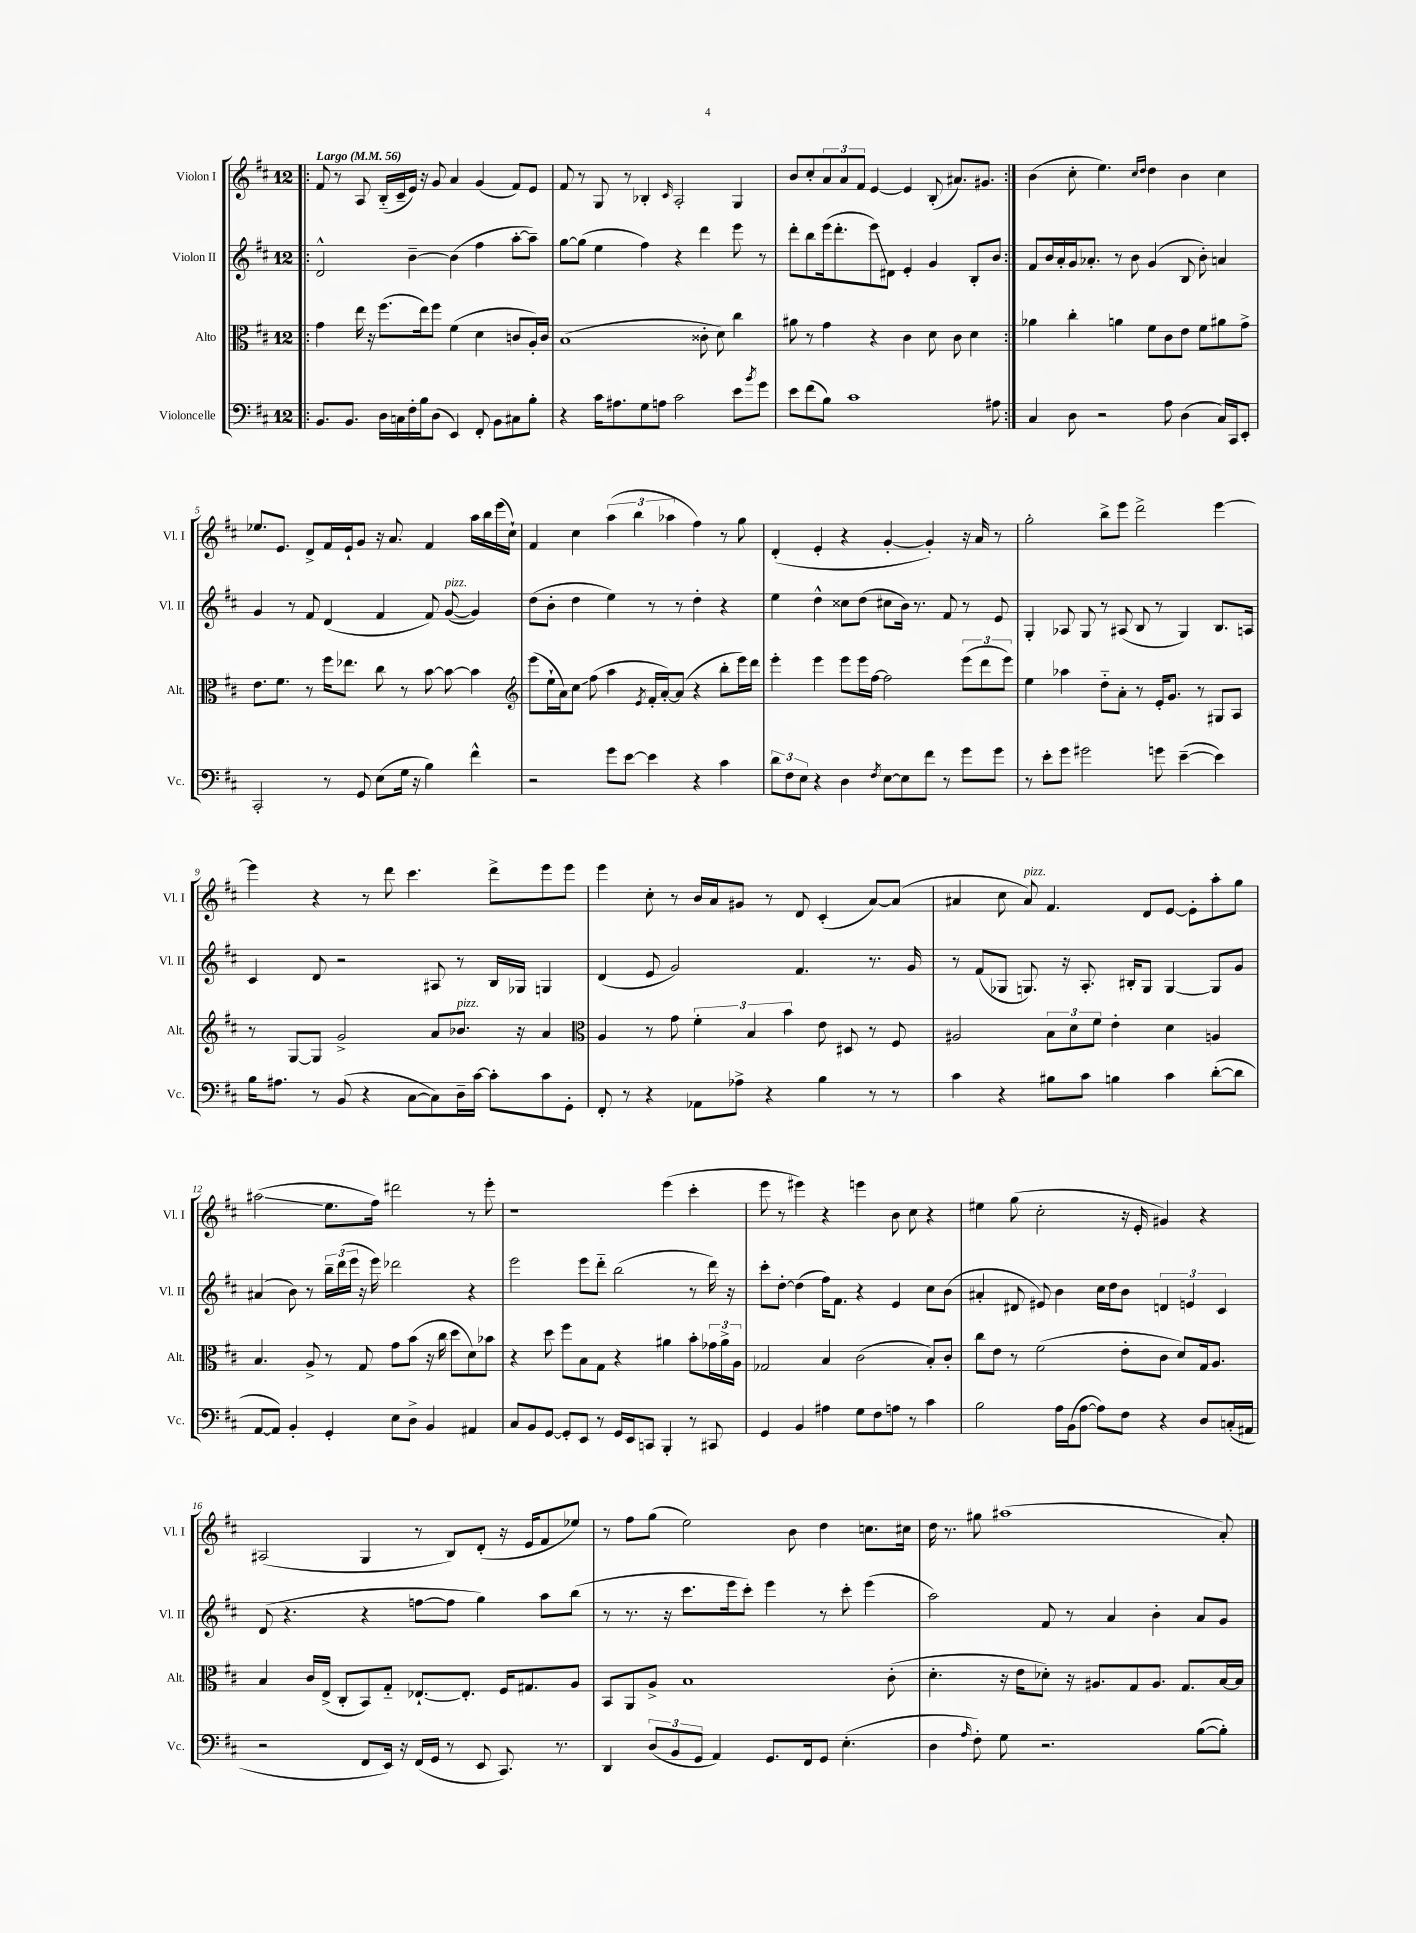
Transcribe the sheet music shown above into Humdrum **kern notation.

**kern	**kern	**kern	**kern
*staff4	*staff3	*staff2	*staff1
*clefF4	*clefC3	*clefG2	*clefG2
*k[f#c#]	*k[f#c#]	*k[f#c#]	*k[f#c#]
*M12/8	*M12/8	*M12/8	*M12/8
*MM56	*MM56	*MM56	*MM56
=!|:	=!|:	=!|:	=!|:
8.BB	4g	2d^^	8f#
.	.	.	8r
8.BB	.	.	.
.	16ee	.	8A
.	16r	.	.
16D	(8.ff#	.	(16B'~
16C	.	.	16c#~
16F#'	.	[4b~	16e)
16B	16ee)	.	16r
(8D	8ff#	.	8g
4EE)	(4f#	(4b]	4a
8FF#'	4d	4ff#	(4g
8BB	.	.	.
8C#	8c	[8aa'	8f#)
8B'	16A')	8aa~])	8e
.	16c	.	.
=	=	=	=
4r	(1B	[8gg	8f#
.	.	(8gg]	8r
16c#	.	4ee	8G
8.A#	.	.	.
.	.	.	8r
8G	.	4ff#)	4B-'
8A	.	.	.
.	.	.	16qqc#
2c#	.	4r	2A'
.	8c##'	4ddd	.
.	8d)	.	.
8e	4cc#	8eee	4G
8qb	.	.	.
8g	.	8r	.
=	=	=	=
8e	8a#	8ddd'	8b
(8f#	8r	8bb	8cc#'
8B)	4g	(16eee	12a
.	.	8.ddd'	.
.	.	.	12a
1c#	.	.	.
.	.	.	12f#
.	4r	8eee)	[4e
.	.	8d#	.
.	4c#	4e'	4e]
.	8d	4g	(8B'
.	8c#	.	8.a#)
.	4d	8B'	.
.	.	.	8.g#
8A#	.	8b	.
=:|!	=:|!	=:|!	=:|!
4C#	4a-	8f#	(4b
.	.	16b	.
.	.	16a'	.
8D	4cc#'	16g	8cc#'
.	.	8.a-'	.
2r	.	.	4.ee)
.	4a	8r	.
.	.	8b	.
.	.	.	16qqcc#
.	.	.	16qqdd
.	8f#	(4g	4dd
8A	8c#	.	.
(4D	8e	8B	4b
.	8f#	8b')	.
16C#)	8a#	4a	4cc#
16CC#	.	.	.
8EE'	8g^	.	.
=	=	=	=
2CC#'	8.e	4g	8.ee-
.	8.f#	.	8.e
.	.	8r	.
.	8r	8f#	8d^
8r	16ff#	(4d	16f#
.	8.ee-	.	16e`
8GG	.	.	8g
(8E	8cc#	4f#	16r
.	.	.	8.a
16G	8r	.	.
16r	.	.	.
4B)	[8b	8f#)	4f#
.	8b_	([8g	.
4f#^^	4b]	4g])	16aa
.	.	.	16bb
.	.	.	(16eee
.	.	.	16cc#`)
=	=	=	=
*	*clefG2	*	*
2r	(8eee	(8dd	4f#
.	16ee`	8b'	.
.	16a)	.	.
.	8cc#	4dd	4cc#
.	(8ff#	.	.
8g	4aa	4ee)	(6aa
[8e	.	.	.
.	.	.	6bb
.	8qe	.	.
4e]	16f#'	8r	.
.	[16a')	.	.
.	.	.	6aa-
.	(8a]	8r	.
4r	4r	4dd'	4ff#)
4c#	8bb'	4r	8r
.	16eee)	.	8gg
.	16ddd	.	.
=	=	=	=
12d	4eee'	4ee	(4d'
12F#	.	.	.
12E	.	.	.
4r	4eee	4dd^^	4e'
4D	8eee	8cc##	4r
.	16eee	(8dd	.
.	[16ff#	.	.
8qF#	.	.	.
[8E	2ff#]	8cc#	[4g'
8E]	.	16b)	.
.	.	8.r	.
8f#	.	.	4g'])
8r	.	8f#	.
8g	(12eee	8r	16r
.	.	.	16a
.	12ddd	.	.
8g	.	8e	8r
.	12eee)	.	.
=	=	=	=
8r	4ee	4G'	2gg'
8e'	.	.	.
8g	4aa-	8A-	.
2g#	.	8G	.
.	8dd'~	8r	8bb^
.	8a'	(8A#	8eee
.	8r	8B	2ddd^
8g	16e'	8r	.
.	8.g	.	.
([4e~	.	4G)	.
.	8r	.	.
4e])	8G#	8.B	[4eee
.	8A	.	.
.	.	16A	.
=	=	=	=
16B	8r	4c#	4eee]
8.A#	.	.	.
.	[8G	.	.
8r	8G]	8d	4r
(8BB	2g^	2r	.
4r	.	.	8r
.	.	.	8ddd
[8C#	.	.	4.ccc#
8C#])	8a	8A#	.
16D~	8.b-	8r	.
[16c#	.	.	.
8c#']	.	16B	8ddd^
.	16r	16G-	.
8c#	4a	4G	8eee
8GG'	.	.	8eee
=	=	=	=
*	*clefC3	*	*
8FF#'	4A	(4d	4eee
8r	.	.	.
4r	8r	8e	8cc#'
.	8g	2g)	8r
8AA-	6f#'	.	16b
.	.	.	16a
8A-^	.	.	8g#
.	6B	.	.
4r	.	.	8r
.	6b	.	.
.	.	4.f#	8d
4B	8e	.	(4c#'
.	8D#	.	.
8r	8r	8.r	[8a)
8r	8F#	.	(8a]
.	.	16g	.
=	=	=	=
4c#	2A#	8r	4a#
.	.	(8f#	.
4r	.	8G-	8cc#
.	.	8.G)	8a#)
8B#	12B	.	4.f#
.	.	16r	.
.	12d	.	.
8c#	.	8.A'	.
.	12f#	.	.
4B	4e'	.	.
.	.	16B#'	.
.	.	8G	8d
4c#	4d	[4G	[8e
.	.	.	8e']
([8d'	4A	8G]	8aa'
8d]	.	8g	8gg
=	=	=	=
[8AA	4.B	(4a#	(2aa#
8AA])	.	.	.
4BB'	.	8b)	.
.	8A^	8r	.
4GG'	8r	24bb~	8.ee
.	.	(24ddd	.
.	.	24eee	.
.	8G	16r	.
.	.	16eee)	16ff#)
8E	8g	2ddd-	2ddd#
8D^	(8b	.	.
4BB	16r	.	.
.	16cc#	.	.
.	8dd	.	.
4AA#	8d)	4r	8r
.	8b-	.	8eee'
=	=	=	=
8C#	4r	2eee	1r
8BB	.	.	.
[8GG	8dd	.	.
8GG']	8ff#	.	.
8EE	8B	8eee	.
8r	8G	8ddd'~	.
16GG	4r	(2bb	.
16EE	.	.	.
8CC	.	.	.
4BBB'	4a#	.	(4eee
8r	8b'	8r	4ccc#'
8CC#	24g-	16ddd)	.
.	24a#^	.	.
.	.	16r	.
.	24A	.	.
=	=	=	=
4GG	2G-	8ccc#'	8eee
.	.	[8dd'	8r
4BB	.	(4dd]	4eee#)
4A#	4B	16ff#)	4r
.	.	8.f#	.
8G	(2c#	4r	4eee
8F#	.	.	.
8A	.	4e	8b
8r	.	.	8cc#
4c#	8B')	8cc#	4r
.	8c#'	(8b	.
=	=	=	=
2B	8cc#	4a#'	4ee#
.	8e	.	.
.	8r	8d#	(8gg
.	(2f#	8e#)	2cc#'
16A	.	4b	.
(16BB	.	.	.
[8A	.	.	.
8A])	.	16cc#	.
.	.	16dd	.
8F#	8e'	8b	16r
.	.	.	16e'
4r	8c#	6d	4g#)
.	8d)	.	.
.	.	6e	.
8D	16G	.	4r
.	8.A	.	.
.	.	6c#	.
(16C'	.	.	.
16AA#	.	.	.
=	=	=	=
2r	4B	(8d	(2A#
.	.	4.r	.
.	16c#	.	.
.	(16E^	.	.
.	8C#'	.	.
8FF#	8BB)	4r	4G
16EE)	8G'~	.	.
16r	.	.	.
(16FF#	[8.E-`	[8ff	8r
16GG	.	.	.
8r	.	8ff]	8B)
.	8.E-']	.	.
8EE	.	4gg)	(8d'
8.CC#)	16F#	.	16r
.	8.G#	.	16e
.	.	8aa	8f#
8.r	.	.	.
.	8A	(8bb	8ee-)
=	=	=	=
4DD	8BB	8r	8r
.	8AA	8.r	8ff#
(12D	8A^	.	(8gg
.	.	16r	.
12BB	.	.	.
.	1B	8.ccc#	2ee)
12GG	.	.	.
4AA)	.	.	.
.	.	16eee	.
.	.	8ccc#')	.
8.GG	.	4eee	.
.	.	.	8b
16FF#	.	.	.
8GG	.	8r	4dd
(4.E'	.	8ccc#'	.
.	.	(4eee	8.cc
.	(8c#'	.	.
.	.	.	16cc#
=	=	=	=
4D	4.d'	2aa)	16dd
.	.	.	8.r
16qqA	.	.	.
8F#')	.	.	8gg#
8G	16r	.	(1aa#
.	16e	.	.
2.r	8d-')	8f#	.
.	16r	8r	.
.	8.A#	.	.
.	.	4a	.
.	8G	.	.
.	8.A#	4b'	.
.	8.G	.	.
([8B	.	8a	.
8B'])	[16B	8g	8a')
.	16B]	.	.
==	==	==	==
*-	*-	*-	*-
